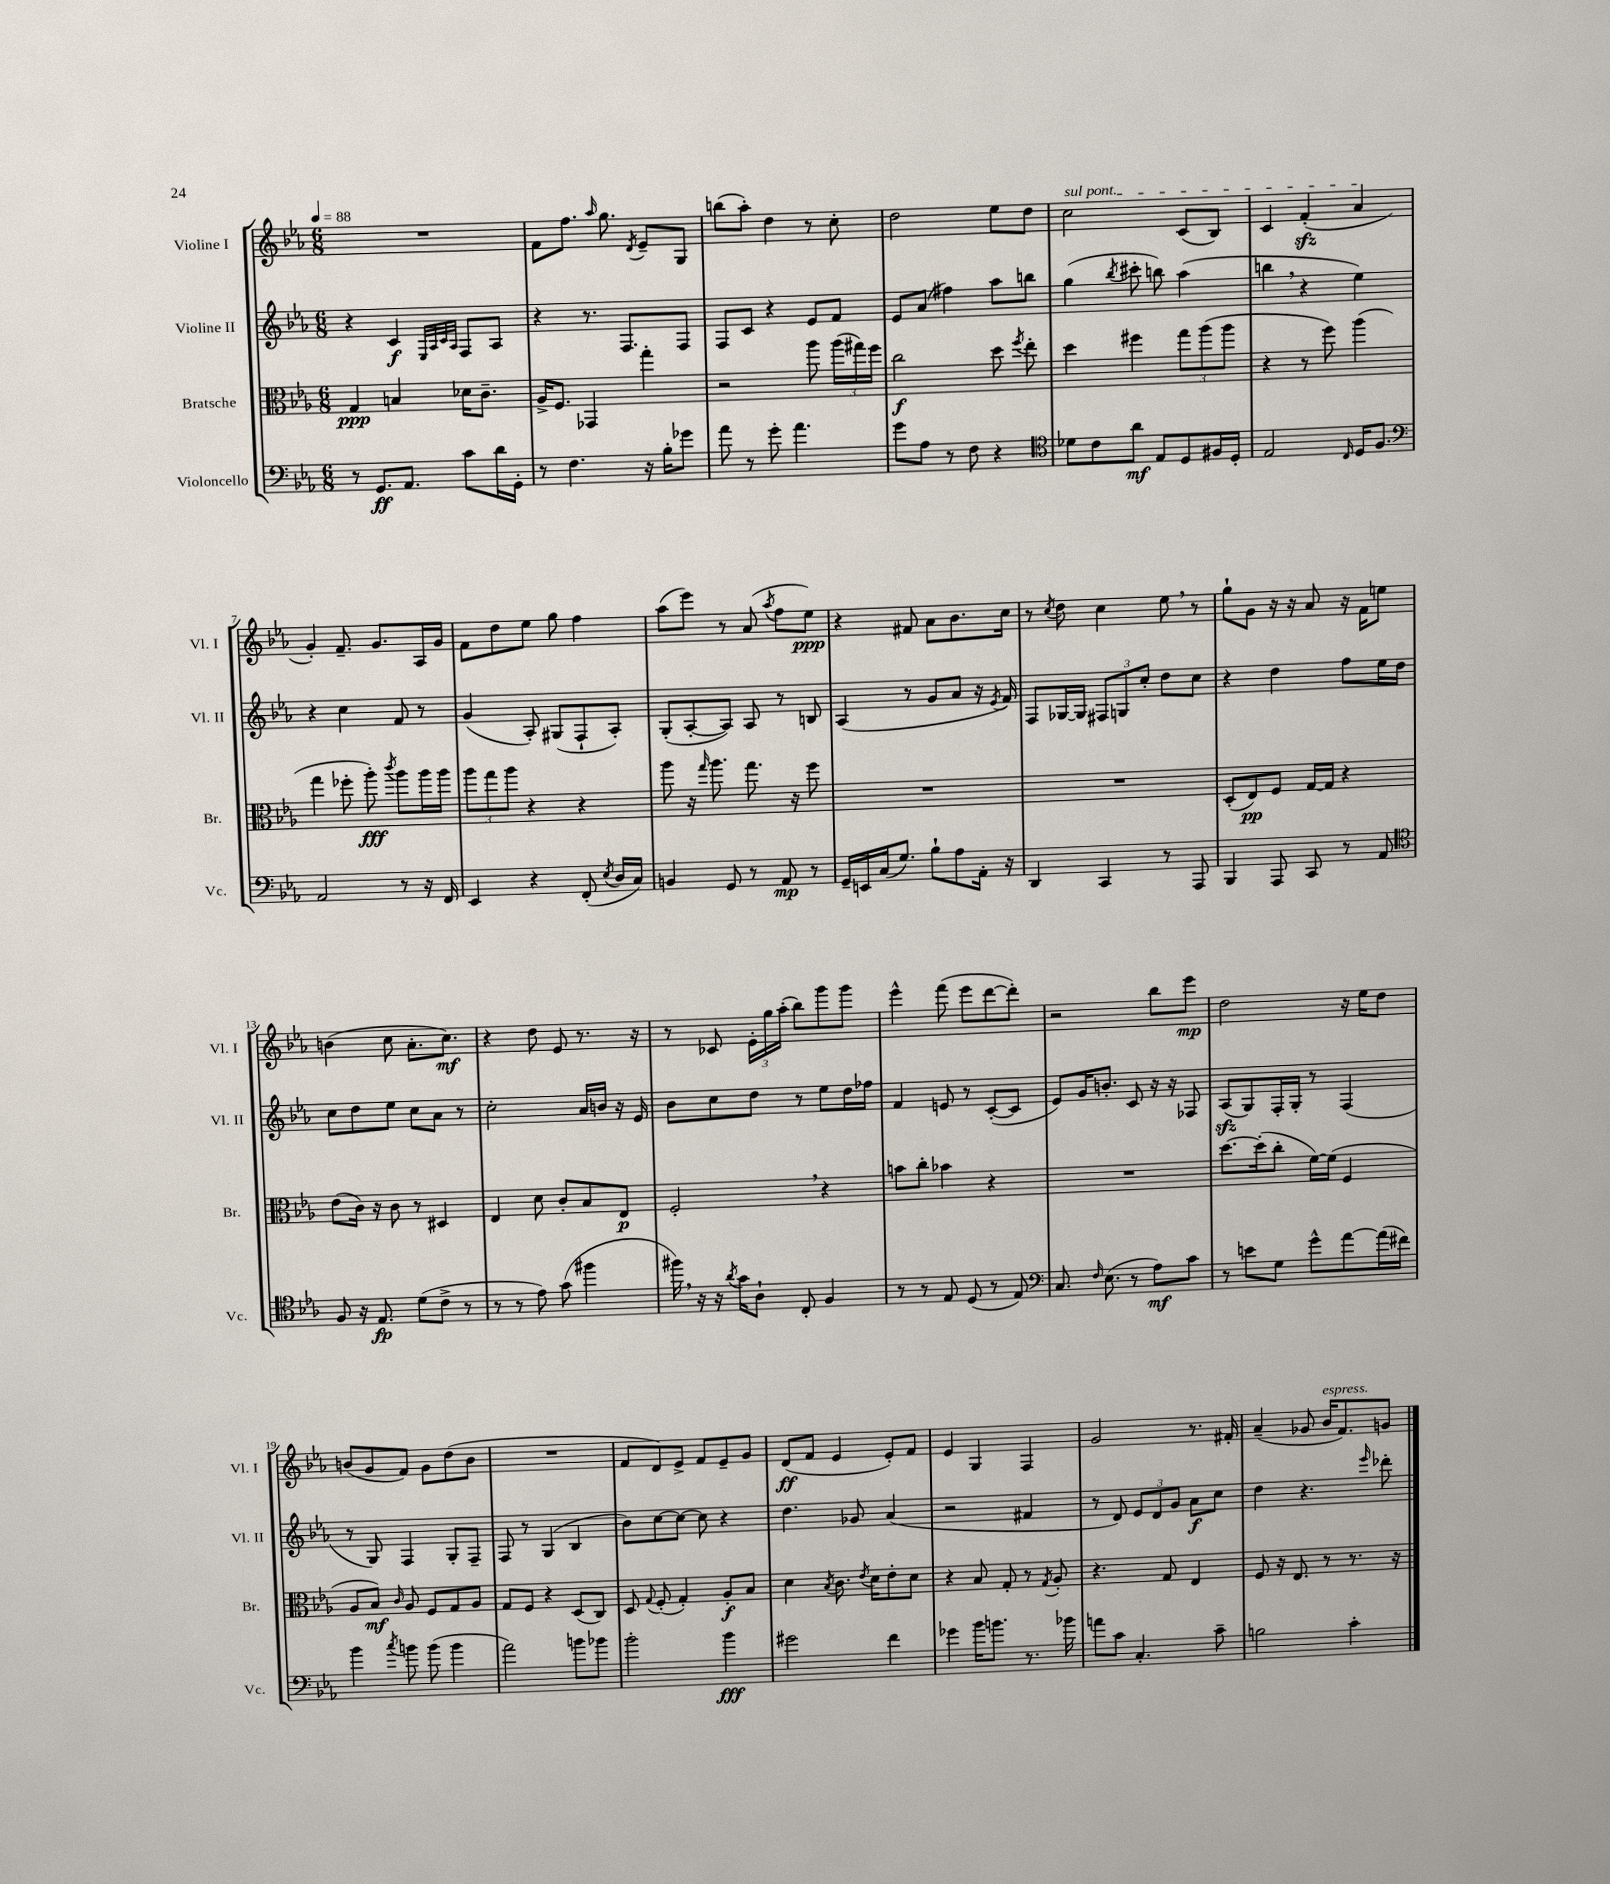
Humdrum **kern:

**kern	**kern	**kern	**kern
*staff4	*staff3	*staff2	*staff1
*clefF4	*clefC3	*clefG2	*clefG2
*k[b-e-a-]	*k[b-e-a-]	*k[b-e-a-]	*k[b-e-a-]
*M6/8	*M6/8	*M6/8	*M6/8
*MM88	*MM88	*MM88	*MM88
8r	4G/	4r	2.r
8.GG/L	.	.	.
.	4B/	4c/	.
8.AA-/J	.	.	.
.	.	32qqE-/LLL	.
.	.	32qqA-/	.
.	.	32qqc/	.
.	.	32qqA-/JJJ	.
8c\L	16d-\LK	8F/L	.
.	8.c~\J	.	.
16d\L	.	8A-/J	.
16GG'\JJ	.	.	.
=	=	=	=
8r	16A-^/LK	4r	8f\L
.	8.F/J	.	.
4.F\	.	.	8.ff\J
.	4GG-/	8.r	.
.	.	.	16qqaa-/
.	.	.	8.gg\
.	.	8.F/L	.
.	.	.	8qd/
16r	4gg'\	.	8e-~/L
16B-'\LK	.	.	.
8g-\J	.	8F/J	8G/J
=	=	=	=
8a-\	2r	8F/L	(8bb\L
8r	.	8c/J	8aa-'\J)
8g'\	.	4r	4dd\
4.a-\	.	.	.
.	8aa-\	8e-/L	8r
.	(24aa-\LL	8f/J	8cc'\
.	24gg#\)	.	.
.	24ff\JJ	.	.
=	=	=	=
8g\L	2cc\	8e-/L	2dd\
8A-\J	.	(8a-/J	.
8r	.	4ff#\)	.
8F\	.	.	.
4r	8dd\	8aa-\L	8ee-\L
.	8qff/	.	.
.	8ee-'\	8bb\J	8dd\J
=	=	=	=
*clefC4	*	*	*
8d-\L	4dd\	(4gg\	2cc\
8c\	.	.	.
.	.	8qbb-/	.
8a-\J	4ff#\	8ccc#'\	.
8E-/L	.	8bb\)	.
8D/	12gg\L	(4aa-\	(8c/L
.	(12aa-\	.	.
16F#/L	.	.	8B-/J)
.	12aa-\J	.	.
16D'/JJ	.	.	.
=	=	=	=
2E-/	4r	4bb\	4c/
.	8r	4r	(4f'/
.	8ff\)	.	.
16qqC/	.	.	.
16D/LK	(4aa-\	4ee-\)	4a-/
8.F/J	.	.	.
=	=	=	=
*clefF4	*	*	*
2AA-/	4gg\	4r	4g'/)
.	8ff-'\	4cc\	8.f~/
.	8aa-'\)	.	.
.	.	.	8.g/L
.	8qccc/	.	.
8r	8aa-\L	8f/	.
16r	16aa-\L	8r	16A-/L
16FF/	16aa-\JJ	.	16g/JJ
=	=	=	=
4EE-/	12aa-\L	(4g/	8f\L
.	12gg\	.	.
.	.	.	8dd\
.	12aa-\J	.	.
4r	4r	8A-'/)	8ee-\J
.	.	(8G#/L	8gg\
(8FF'/	4r	8F`/	4ff\
8qE-/	.	.	.
16D/LL	.	8A-'/J)	.
16C/JJ)	.	.	.
=	=	=	=
4BB/	8aa-\	(8G'/L	(8aa-\L
.	16r	[8A-'/	8eee-\J)
.	16qqgg/	.	.
.	8.aa-\	.	.
8GG/	.	8A-/]J)	8r
8r	8.gg\	8A-/	(8a-/
.	.	.	8qaa-/
8AA-/	.	8r	8ff\L
.	16r	.	.
8r	8ff\	8B/	8ee-\J)
=	=	=	=
16GG~/LL	2.r	(4A-/	4r
16EE/	.	.	.
(16C/J	.	.	.
8.G/J)	.	.	.
.	.	8r	8f#/
8B-`\L	.	8g/L	8a-\L
8A-\	.	8a-/J	8.b-\
16AA-'\Jk	.	16r	.
.	.	8qe-/	.
16r	.	16f/)	16cc\Jk
=	=	=	=
4DD/	2.r	8F/L	8r
.	.	.	8qcc/
.	.	[16G-/L	8dd\
.	.	16G-/]JJ	.
4CC/	.	12F#/L	4cc\
.	.	12G/	.
.	.	12cc'/J	.
8r	.	8dd\L	8ee-\
8AAA-/	.	8cc\J	8r
=	=	=	=
4BBB-/	(8D'/L	4r	8gg`\L
.	8E-/)	.	8g\J
8AAA-/	8F/J	4dd\	16r
.	.	.	16r
8CC/	[16G/LL	.	8a-/
.	16G/]JJ	.	.
8r	4r	8ff\L	16r
.	.	.	16f\LK
8AA-/	.	16ee-\L	8ee\J
.	.	16dd\JJ	.
=	=	=	=
*clefC4	*	*	*
8F/	(8e-\L	8cc\L	(4b\
16r	16c\Jk)	8dd\	.
8.E-/	16r	.	.
.	8c\	8ee-\J	8cc\
(8d\L	8r	8cc\L	8.a-'\L
8c^\J	4D#/	8a-\J	.
.	.	.	8.cc\J)
8r	.	8r	.
=	=	=	=
8r	4E-/	2cc'\	4r
8r	.	.	.
8e-\)	8d\	.	8dd\
(8g\	8c'/L	.	8e-/
4ff#\	8B-/	16a-/LL	8.r
.	.	16b/JJ	.
.	8E-/J	16r	.
.	.	16e-/	16r
=	=	=	=
16ff#\)	2F'/	8b-\L	8r
16r	.	.	.
16r	.	8cc\	8c-/
8qa-/	.	.	.
16g\LK	.	.	.
8A-`\J	.	8dd\J	24e-'\LL
.	.	.	24gg\
.	.	.	(24aa-'\JJ
8C'/	.	8r	8bb-\L)
4F/	4r	8ee-\L	8ggg\
.	.	16dd\L	8ggg\J
.	.	16ff-\JJ	.
=	=	=	=
8r	8b\L	4f/	4eee-^^\
8r	8cc'\J	.	.
8E-/	4b-\	8e/	(8fff\
(8D/	.	8r	8eee-\L
8r	4r	([8c'/L	[8ddd\
8E-/)	.	8c/]J	8ddd'\]J)
=	=	=	=
*clefF4	*	*	*
8.C/	2.r	8e-/L)	2r
.	.	16g/K	.
16qqF/	.	.	.
(8.E-\	.	8.b'/J	.
8r	.	8c/	.
8A-\L)	.	16r	8bb-\L
.	.	16r	.
8c\J	.	8F-/	8eee-\J
=	=	=	=
8r	[8.dd\L	(8A-/L	2dd\
8e\L	.	8G/)	.
.	(16dd'\]k	.	.
8G\J	8cc'\J	16F'/L	.
.	.	16G'/JJ	.
8g^^\L	[16f\LL)	8r	.
.	(16f\]JJ	.	.
[8a-\	4F/	(4F/	16r
.	.	.	16ee-\LK
(16a-\]L	.	.	8dd\J
16f#\JJ)	.	.	.
=	=	=	=
4b-\	8A-/L	8r	(8b/L
.	8B-/J)	8G/)	8g/
8qcc/	16qqc/	.	.
8b\	8A-/	4F/	8f/J)
(8b\	8F/L	.	8g\L
4b\	8G/	8G'/L	(8dd\
.	8A-/J	8F~/J	8b\J
=	=	=	=
2a-\)	8G/L	8F/	2.r
.	8F/J	8r	.
.	4r	(4G/	.
8b\L	(8D/L	4B-/	.
8b-\J	8C/J)	.	.
=	=	=	=
2b-'\	8D/	8b-\L)	8f/L
.	8qqG/	.	.
.	(8F'/	[8cc\	8d/)
.	4G'/)	8cc\_J	8e-^/J
.	.	8cc\]	8f/L
4b-\	8A-'/L	4r	8e-~/
.	8B-/J	.	8g/J
=	=	=	=
2g#\	4d\	4.dd\	(8d/L
.	.	.	8f/J
.	8qB-/	.	.
.	8.c\	.	4e-/
.	.	8g-/	.
.	8qe-/	.	.
.	16d\LK	.	.
4f\	8e-'\	(4a-/	8e-'/L)
.	8d\J	.	8f/J
=	=	=	=
4g-\	4r	2r	4e-/
16b-\LK	8B-/	.	4G/
8.b\J	.	.	.
.	8G'/	.	.
8.r	8r	4f#/	4F/
.	8qG/	.	.
.	8A-'/	.	.
16b-\	.	.	.
=	=	=	=
8a\L	4.r	8r	2g/
8c\J	.	8d/)	.
4.C'/	.	12e-/L	.
.	.	12d/	.
.	8G/	.	.
.	.	12g/J	.
.	4E-/	8a-\L	8.r
8c~\	.	8cc\J	.
.	.	.	16f#'/
=	=	=	=
2B\	8F/	4dd\	(4a-~/
.	16r	.	.
.	8.E-/	.	.
.	.	4.r	8g-/
.	8r	.	16b-/LK
.	.	.	8.f/)
4c'\	8.r	.	.
.	.	16qqeee-/	.
.	.	8ddd-'\	8g/J
.	16r	.	.
==	==	==	==
*-	*-	*-	*-
